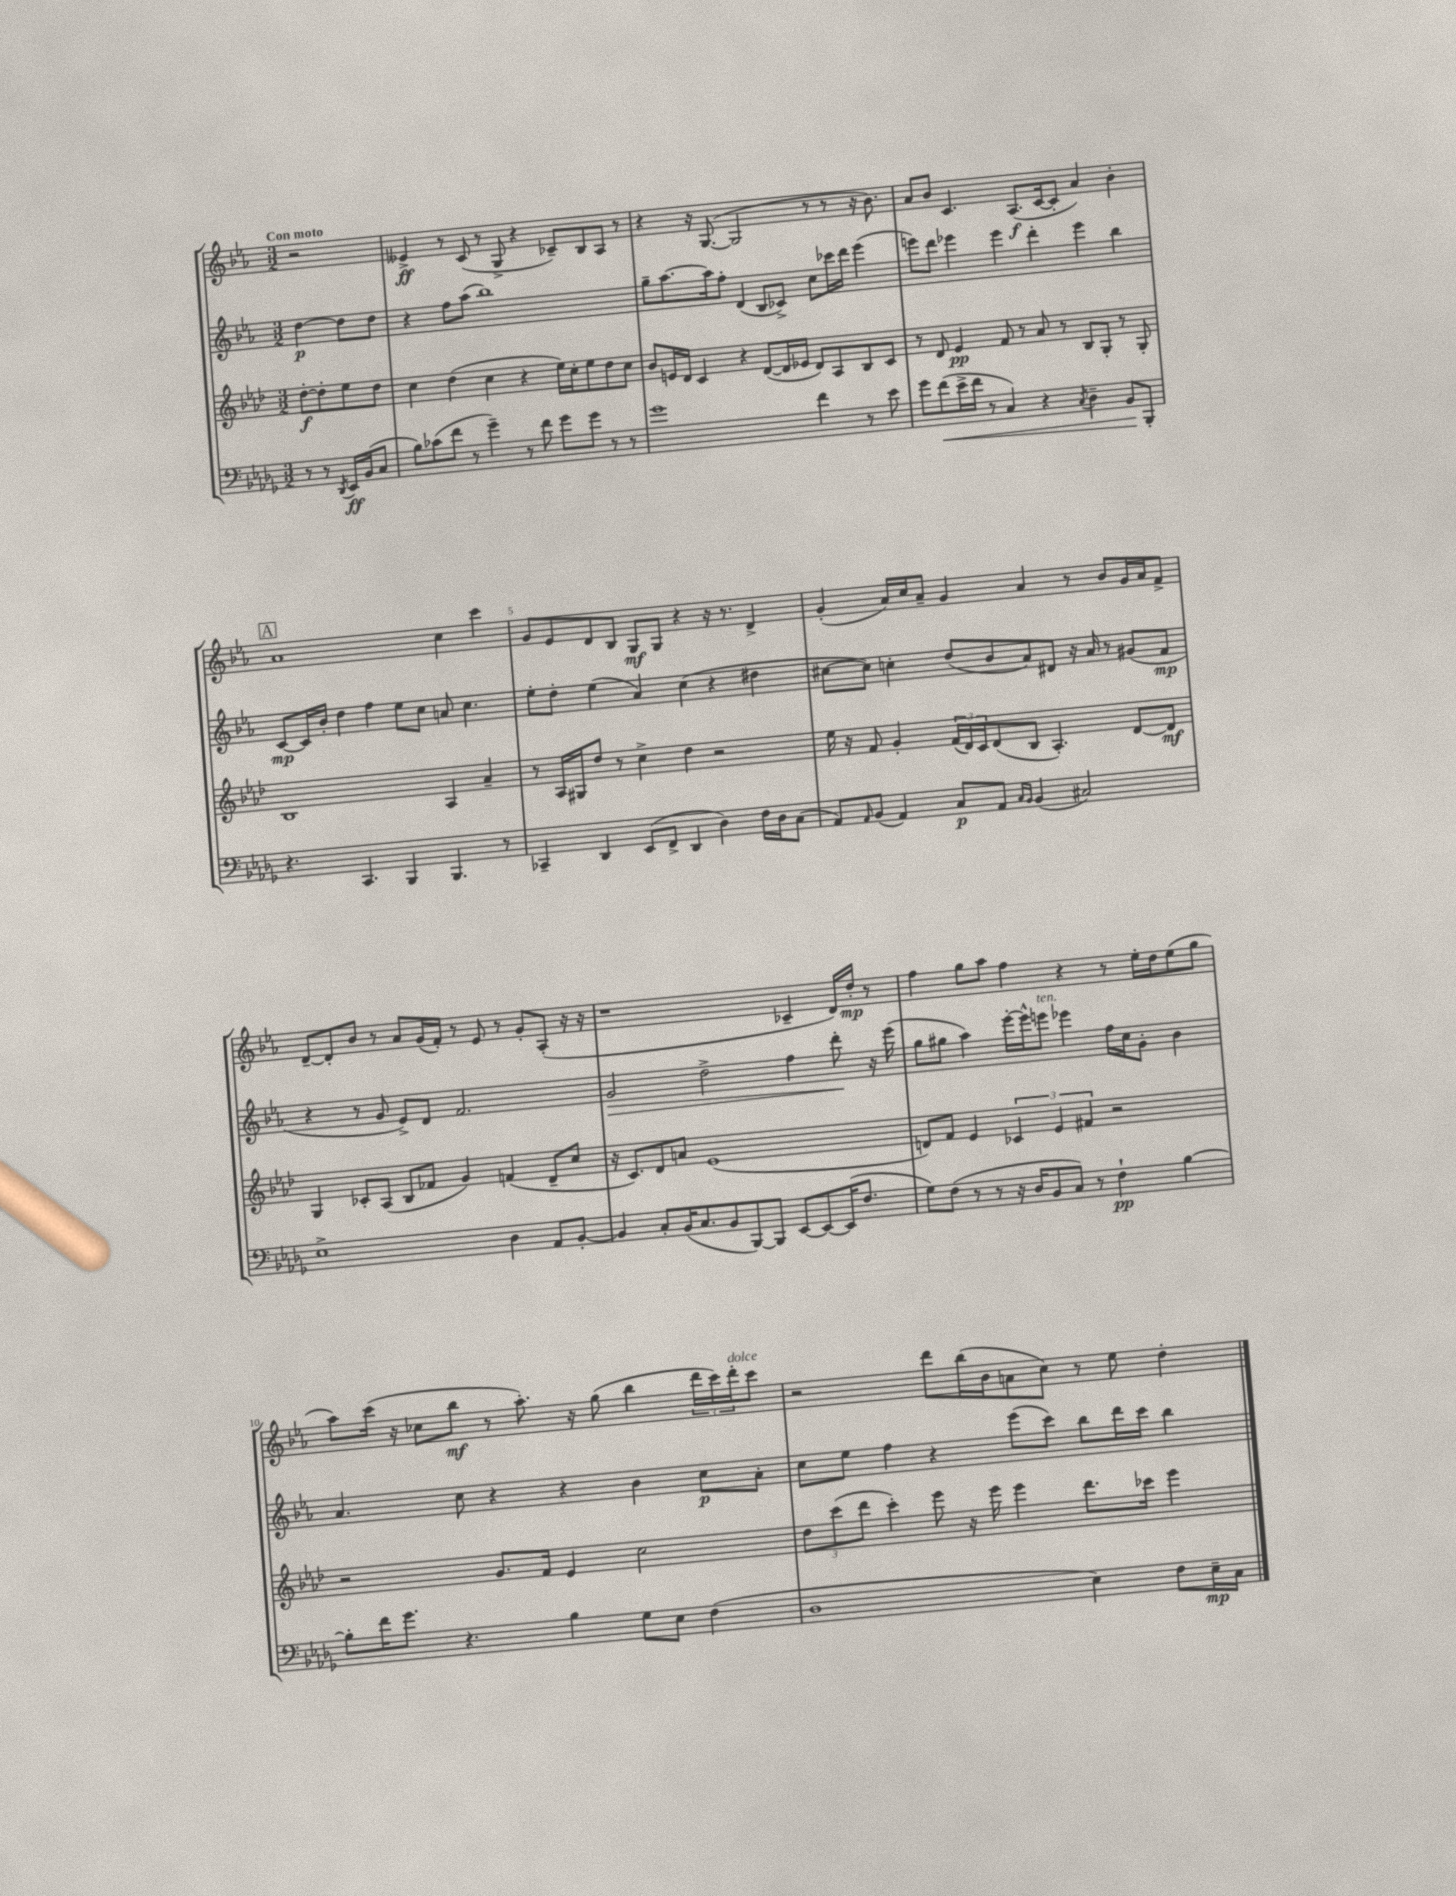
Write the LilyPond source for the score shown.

<<
\new StaffGroup <<
\new Staff = "s0" {
    \clef treble \key ees \major \numericTimeSignature \time 3/2 \partial 2 \tempo "Con moto"
    r2 |
    eeses'4->\ff r8 c'8( r8 g8-> r4 ces'8--) bes8 aes8 r8 |
    r4 r16 g8.~( g2 r8 r8 r16 bes'8.) |
    aes'8 bes'8 c'4. aes8.\f( c'16~ c'8-. aes'4) bes'4-. |
    \mark \markup { \box "A" } aes'1 c''4 c'''4 |
    g'8 ees'8 d'8 bes8 g8\mf g8 r4 r16 r8. d'4-> |
    g'4-.( aes'16) c''16 aes'8-- g'4 aes'4 r8 bes'8 g'16 aes'16 f'8-> |
    d'8~-- d'8-. bes'8 r8 aes'8 g'16( f'16-.) r8 ees'8 r8 g'8-. aes8-.( r16 r16 |
    r1 ces'4-- d'16) d''16-.\mp r8 |
    f''4 g''8 aes''8 f''4 r4 r8 ees''16-. d''16 ees''8( g''8 |
    aes''8) c'''16( r16 ces''8 bes''8\mf r8 aes''8.-.) r16 g''8( bes''4 \tuplet 3/2 { d'''16 c'''16) d'''16-.^\markup { \italic "dolce" } } c'''8 |
    r2 d'''8 bes''16( bes'16 a'8 c''8) r8 ees''8 d''4-. \bar "|." |
}
\new Staff = "s1" {
    \clef treble \key ees \major \numericTimeSignature \time 3/2 \partial 2
    d''4~\p d''8 d''8 |
    r4 f''8 aes''8( bes''1) |
    g''8-- aes''8.~ aes''16 f''8-. d'4( bes8 ces'8->) c''8 ces'''16 d'''16 ees'''4( |
    e'''8) d'''8 ees'''4 ees'''4 d'''4-. ees'''4 bes''4 |
    \mark \markup { \box "A" } c'8~\mp c'16 bes'16-. d''4 f''4 ees''8 c''8 a'8 c''4. |
    ees''8-. d''8-. ees''4( aes'4) c''4( r4 dis''4 |
    cis''8~ cis''8) c''4-. d''8( bes'8 aes'8) dis'8 r16 aes'16 r8 gis'8( f'8\mp |
    r4 r8 g'8 ees'8->) d'8 f'2. |
    g'2\> d''2-> f''4 d'''8-.\! r16 ees'''16( |
    g''8 gis''8 aes''4) ees'''16~-. ees'''16-^ e'''8^\markup { \italic "ten." } ees'''4 f''16 c''16 g'8-. bes'4 |
    aes'4. c''8 r4 r4 bes'4 c''8\p aes'8-. |
    c''8 ees''8 f''4 r4 ees'''8( c'''8) bes''8 d'''16 c'''16 bes''4 \bar "|." |
}
\new Staff = "s2" {
    \clef treble \key aes \major \numericTimeSignature \time 3/2 \partial 2
    des''8~-.\f des''8-. ees''8 des''8 |
    c''4 des''4( c''4 r4 ees''16) c''16-. ees''8 des''8 c''8 |
    bes'8 e'16 des'16 c'4 r4 des'8~( des'16 ees'16 des'8) aes8 bes8 c'8 |
    r8 des'8 ees'4\pp f'8 r8 aes'8 r8 bes8 g8-. r8 g8-. |
    \mark \markup { \box "A" } bes1 aes4 aes'4-- |
    r8 aes16 gis16 des''8 r8 c''4-> des''4 r2 |
    ees''16 r16 f'8 g'4-. \tuplet 3/2 { f'16( des'16) c'16 } des'8( bes8 aes4.-.) des'8~ des'8\mf |
    g4 ces'8-. aes8( bes8 fes'8 g'4) f'4( des'8-- c''8 |
    r16 c'8.) des'8 a'8 ees'1( |
    d'8) f'8 ees'4 \tuplet 3/2 { ces'4 ees'4 fis'4 } r2 |
    r2 g'8. f'16 ees'4 c''2 |
    \tuplet 3/2 { des''8 c'''8( des'''8 } c'''4-.) ees'''8 r16 ees'''16 ees'''4 des'''8. ces'''16 ees'''4 \bar "|." |
}
\new Staff = "s3" {
    \clef bass \key des \major \numericTimeSignature \time 3/2 \partial 2
    r8 r8 \acciaccatura { des,8 } ees,16\ff bes,16( c8 |
    bes8) ces'8( f'8 r8 ges'4--) r8 f'8 ges'8 ges'8 r8 r8 |
    ges'1 f'4 r8 ees'8 |
    ges'8 f'8\<( ees'16-> f'16 r8 c4) r4 \acciaccatura { c8 } des4-- bes,8\! bes,,8-. |
    \mark \markup { \box "A" } r4. c,4. bes,,4 bes,,4. r8 |
    ces,4-- des,4 ees,8( f,8-> des,4 des4) f16 des16 c8( |
    aes,8) \grace { aes,16 } bes,8( aes,4) c8\p aes,8 \grace { c16 bes,16 } bes,4( cis2) |
    ees1-> des4 aes,8 bes,8~-. |
    bes,4 c8-. bes,16( c8. bes,8 bes,,8~) bes,,8 ees,8~ ees,8~ ees,16( f8. |
    ges8) f8( r8 r8 r16 des16 bes,8 c8) r8 f4-!\pp bes4~ |
    bes8-. f'16 ges'8. r4. bes4 ges8 ees8 f4( |
    des1 ees4) f8 ees16--\mp c16 \bar "|." |
}
>>
>>
\layout { \context { \Score \override BarNumber.break-visibility = ##(#f #t #t) barNumberVisibility = #(every-nth-bar-number-visible 5) } }
